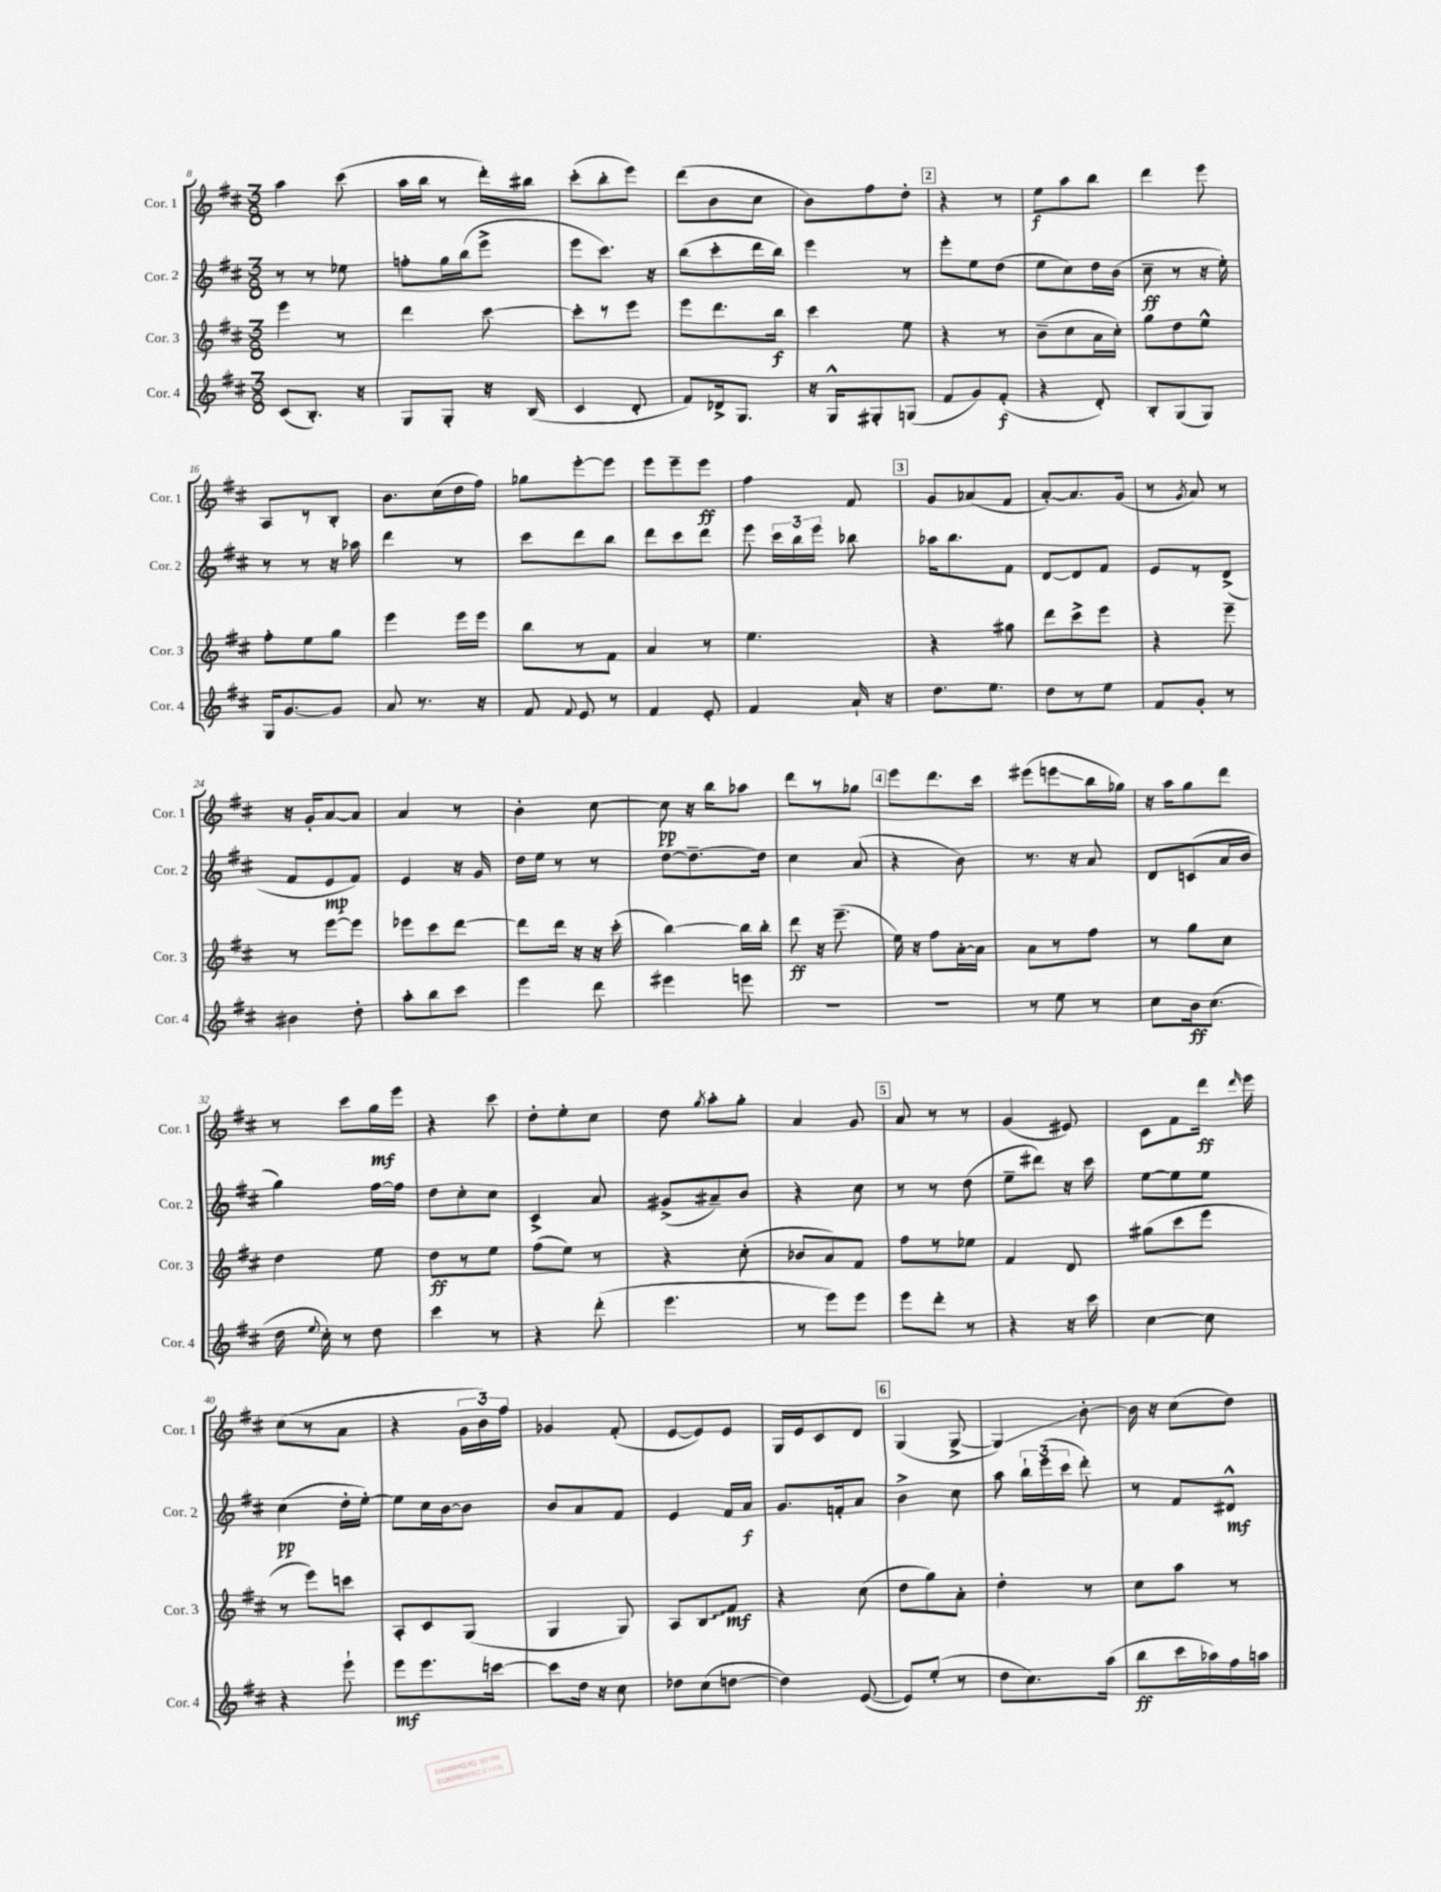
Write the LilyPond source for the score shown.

<<
\new StaffGroup <<
\new Staff = "s0" \with { instrumentName = "Cor. 1" shortInstrumentName = "Cor. 1" } {
    \clef treble \key d \major \numericTimeSignature \time 3/8
    \autoBeamOff a''4 cis'''8( |
    a''16[ b''16] r8 d'''16[-.) bis''16] |
    cis'''8[-.( b''8-. e'''8]) |
    d'''8[( b'8 cis''8] |
    b'8[) fis''8 d''8]-. |
    \mark \markup { \box "2" } r4 r8 |
    e''8[\f a''8 b''8] |
    d'''4 e'''8 |
    a8[ r8 b8]-. |
    b'8.[ cis''16( d''16 fis''16]) |
    ges''8[ e'''8~-. e'''8] |
    e'''8[ e'''8-- e'''8]\ff |
    fis''4 fis'8 |
    \mark \markup { \box "3" } g'8[ aes'8( fis'8] |
    a'8[~-.) a'8. g'16]( |
    r8 \acciaccatura { g'8 } a'8) r8 |
    r16 g'16[-. a'8~ a'8] |
    a'4 r8 |
    b'4-. cis''8~ |
    cis''8\pp r16 b''16[ aes''8] |
    d'''8[ r8 ges''8] |
    \mark \markup { \box "4" } e'''8[ d'''8. cis'''16] |
    eis'''8[( e'''8\glissando b''16 ges''16]) |
    r16 a''16[ g''8 d'''8] |
    r8 cis'''8[ g''16\mf e'''16] |
    r4 cis'''8 |
    d''8[-. e''8-. cis''8] |
    d''8 \acciaccatura { g''8 } a''8[-. g''8]-. |
    a'4 g'8 |
    \mark \markup { \box "5" } a'8 r8 r8 |
    g'4( eis'8) |
    cis'8[ fis'8 d'''16]\ff \grace { d'''16 } e'''16 |
    cis''8[( r8 a'8] |
    r4 \tuplet 3/2 { g'16[ b'16) fis''16] } |
    ges'4 fis'8-.( |
    e'8[~ e'8) e'8] |
    g16[ e'16 cis'8 d'8] |
    \mark \markup { \box "6" } g4( g8~-> |
    g4\glissando) b'8~-. |
    b'16 r16 cis''8[( d''8]) \bar "|." |
}
\new Staff = "s1" \with { instrumentName = "Cor. 2" shortInstrumentName = "Cor. 2" } {
    \clef treble \key d \major \numericTimeSignature \time 3/8
    \autoBeamOff r8 r8 ees''8 |
    f''8[-. g''16 b''16( e'''8]-> |
    e'''8[ cis'''8.]) r16 |
    b''8[( cis'''8-. d'''16 b''16]) |
    e'''4 r8 |
    \mark \markup { \box "2" } e'''8[-. e''8 d''8]( |
    e''8[ cis''8) d''16 b'16]( |
    cis''8--\ff r8 r16 e''16-.) |
    r8 r8 r16 aes''16 |
    d'''4 r8 |
    cis'''8[ d'''8 b''8] |
    d'''8[ cis'''8 d'''8] |
    e'''8 \tuplet 3/2 { cis'''16[ b''16 e'''16] } bes''8 |
    \mark \markup { \box "3" } aes''16[ b''8. fis'8] |
    d'8[~ d'8 fis'8] |
    e'8[ r8 d'8]->( |
    fis'8[ e'8\mp fis'8]) |
    e'4 r16 g'16 |
    d''16[ e''16] r8 r8 |
    d''8[~ d''8.~-- d''16] |
    cis''4 a'8( |
    \mark \markup { \box "4" } r4 b'8) |
    r8. r16 a'8 |
    d'8[ c'8( a'16 b'16] |
    g''4) fis''16[~ fis''16] |
    d''8[ cis''8-. cis''8] |
    cis'4-> a'8 |
    gis'8[->( ais'8--) b'8] |
    r4 cis''8 |
    \mark \markup { \box "5" } r8 r8 d''8( |
    e''8[-- dis'''8]) r16 cis'''16 |
    e''8[~ e''8 e''8] |
    cis''4\pp( d''16[-. e''16]~-.) |
    e''8[ cis''16 b'16~ b'8] |
    b'8[ a'8 fis'8] |
    e'4 fis'16[ a'16]\f |
    g'8.[ f'16-. a'8] |
    \mark \markup { \box "6" } b'4-> cis''8 |
    a''8 \tuplet 3/2 { b''16[-! e'''16( cis'''16] } d'''8-.) |
    r8 fis'8[ dis'8]-^\mf \bar "|." |
}
\new Staff = "s2" \with { instrumentName = "Cor. 3" shortInstrumentName = "Cor. 3" } {
    \clef treble \key d \major \numericTimeSignature \time 3/8
    \autoBeamOff e'''4 r8 |
    d'''4 cis'''8~ |
    cis'''8[-. r8 e'''8] |
    e'''8[ d'''8. b''16]\f |
    cis'''4 e''8 |
    \mark \markup { \box "2" } r4 r8 |
    b'8[--( cis''8 a'16 cis''16]-.) |
    g''8[ d''8 e''8]-^ |
    fis''8[-. e''8 g''8] |
    e'''4 e'''16[ e'''16] |
    b''8[ r8 fis'8] |
    a'4 r8 |
    e''4. |
    \mark \markup { \box "3" } r4 gis''8 |
    d'''8[ cis'''8-> e'''8] |
    r4 e'''8-- |
    r8 e'''8[~ e'''8] |
    ees'''8[ cis'''8 d'''8]~ |
    d'''8[ d'''16] r16 r16 cis'''16-.( |
    b''4~) b''16[ b''16]-. |
    d'''8\ff r16 e'''8.--( |
    \mark \markup { \box "4" } e''16) r16 fis''8[ a'16~-. a'16] |
    a'8[ r8 fis''8] |
    r8 g''8[ cis''8] |
    d''4 e''8 |
    d''8[\ff r8 e''8] |
    fis''8[( e''8]) r8 |
    r4 cis''8-.( |
    bes'8[ a'8) fis'8] |
    \mark \markup { \box "5" } fis''8[ r8 ees''8] |
    fis'4 d'8 |
    gis''8[( cis'''8 e'''8] |
    r8 e'''8[) c'''8] |
    a8[-. cis'8 g8]( |
    g4 g8) |
    a8[ \once \override Glissando.style = #'zigzag b8\glissando fis'8]\mf |
    r4 cis''8( |
    \mark \markup { \box "6" } d''8[ g''8) a'8]-. |
    d''4-. r8 |
    cis''8[ a''8] r8 \bar "|." |
}
\new Staff = "s3" \with { instrumentName = "Cor. 4" shortInstrumentName = "Cor. 4" } {
    \clef treble \key d \major \numericTimeSignature \time 3/8
    \autoBeamOff cis'8[( b8.]-.) r16 |
    g8[ g8]-. r16 b16( |
    cis'4 d'8-. |
    fis'8[) des'16-> g8.] |
    r16 g16[-^ gis8-. g8]( |
    \mark \markup { \box "2" } fis'8[ g'8) fis'8]-.\f( |
    r4 d'8-.) |
    b8[-. g8( g8]) |
    g16[ g'8.~ g'8] |
    a'8 r8. r16 |
    fis'8 \appoggiatura { fis'8 } e'8 r8 |
    fis'4 e'8-. |
    fis'4 a'16-! r16 |
    \mark \markup { \box "3" } d''8.[ e''8.] |
    d''8[ r8 e''8] |
    fis'8[ g'8]-. r8 |
    bis'4 d''8-. |
    a''8[-. b''8 cis'''8] |
    e'''4 d'''8 |
    eis'''4 e'''8 |
    R4. |
    \mark \markup { \box "4" } R4. |
    r8 e''8 r8 |
    cis''8[ b'16\ff cis''8.]( |
    d''16 \appoggiatura { e''8 } cis''16-.) r8 d''8 |
    cis'''4 r8 |
    r4 d'''8-.( |
    e'''4. |
    r8 e'''8[) e'''8] |
    \mark \markup { \box "5" } e'''8[ d'''8]-. r8 |
    r4 r16 cis'''16 |
    cis''4~ cis''8 |
    r4 e'''8-! |
    e'''8[\mf e'''8. c'''16]~ |
    c'''8[ d''16] r16 cis''8 |
    des''8[ cis''8( d''8]~ |
    d''4) e'8~( |
    \mark \markup { \box "6" } e'8[) e''8]-.( r8 |
    d''8[ cis''8.) a''16]( |
    b''8[\ff cis'''16 aes''16) fis''16 a''16] \bar "|." |
}
>>
>>
\layout { \context { \Score currentBarNumber = #8 } }
